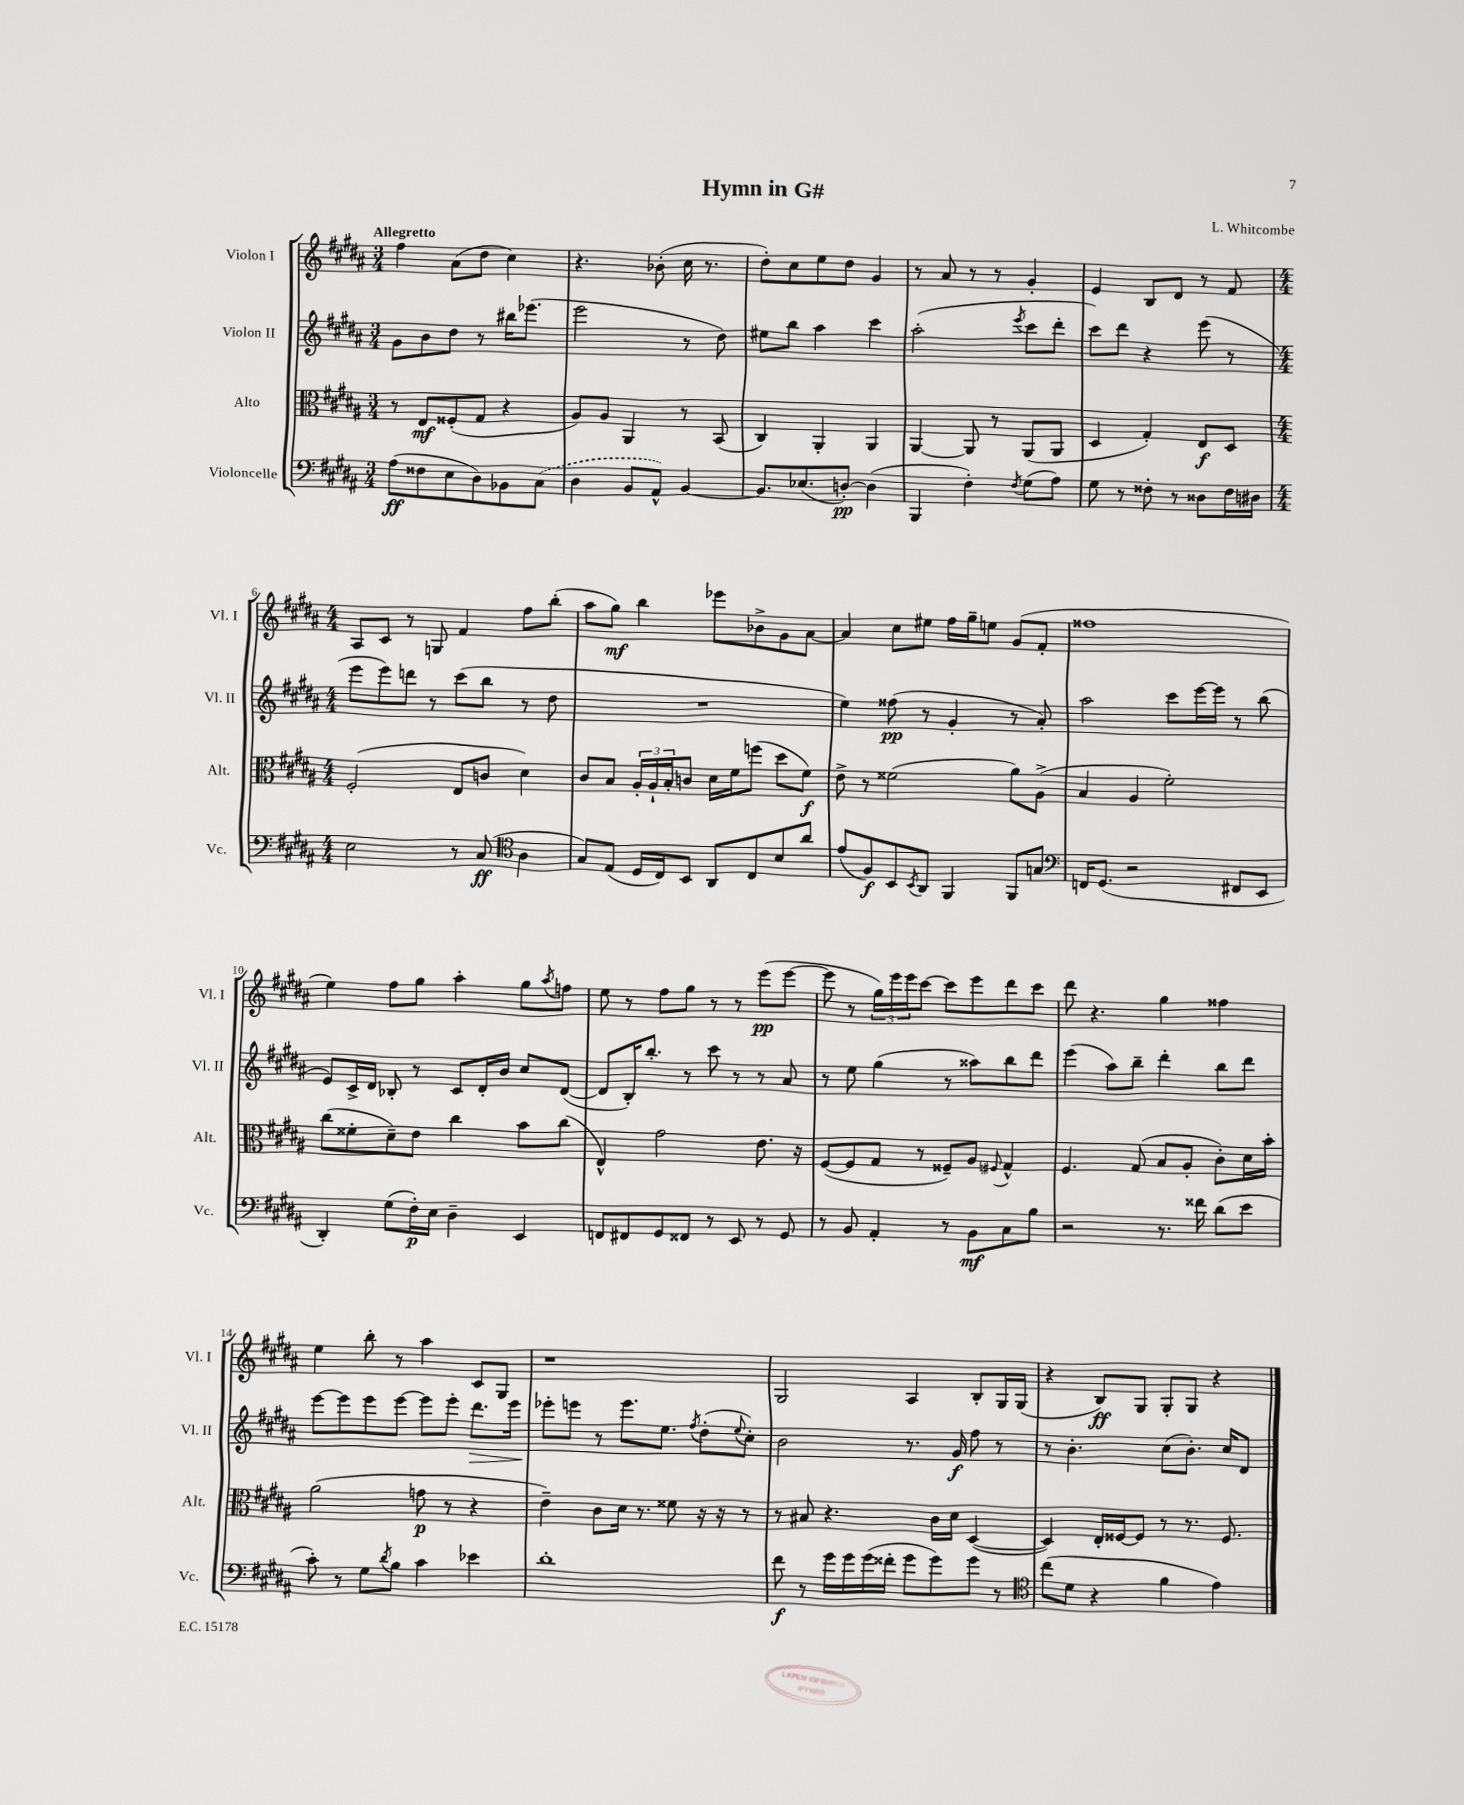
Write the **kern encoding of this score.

**kern	**dynam	**kern	**dynam	**kern	**dynam	**kern	**dynam
*part4	*part4	*part3	*part3	*part2	*part2	*part1	*part1
*staff4	*staff4	*staff3	*staff3	*staff2	*staff2	*staff1	*staff1
*I"Violoncelle	*	*I"Alto	*	*I"Violon II	*	*I"Violon I	*
*I'Vc.	*	*I'Alt.	*	*I'Vl. II	*	*I'Vl. I	*
*clefF4	*	*clefC3	*	*clefG2	*	*clefG2	*
*k[f#c#g#d#a#]	*	*k[f#c#g#d#a#]	*	*k[f#c#g#d#a#]	*	*k[f#c#g#d#a#]	*
*M3/4	*	*M3/4	*	*M3/4	*	*M3/4	*
=1	=1	=1	=1	=1	=1	=1	=1
!	!	!	!	!	!	!LO:TX:a:B:t=Allegretto	!
(8A#\L	ff	8r	.	8g#\L	.	4ff#\	.
8F##X\	.	8E/L	mf	8b\	.	.	.
8E\	.	(8F##X'/	.	8dd#\J	.	(8a#\L	.
8D#\)	.	8G#/J	.	8r	.	8dd#\J	.
8BB-X\	.	4r	.	16bb#X\KL	.	4cc#\)	.
.	.	.	.	(8.eee-X\J	.	.	.
(8C#\J	.	.	.	.	.	.	.
=2	=2	=2	=2	=2	=2	=2	=2
4D#\	.	8A#/L)	.	2eee\	.	4.r	.
.	.	8A#/J	.	.	.	.	.
8BB/L	.	4AA#/	.	.	.	.	.
8AA#^^/J)	.	.	.	.	.	(8b-X'\	.
[4BB/	.	8r	.	8r	.	16cc#\	.
.	.	.	.	.	.	8.r	.
.	.	(8BB/	.	8dd#\)	.	.	.
=3	=3	=3	=3	=3	=3	=3	=3
8.BB/L]	.	4C#/)	.	8ee#X\L	.	8dd#'\L)	.
.	.	.	.	8bb\J	.	8cc#\	.
(8.E-X/	.	.	.	.	.	.	.
.	.	4AA#'/	.	4aa#\	.	8ee\	.
[8Dn'/J)	pp	.	.	.	.	8dd#\J	.
(4D\]	.	4AA#/	.	4ccc#\	.	4g#/	.
=4	=4	=4	=4	=4	=4	=4	=4
4BBB/	.	[4AA#/	.	(2aa#'\	.	8r	.
.	.	.	.	.	.	8a#/	.
4F#'\)	.	8AA#/]	.	.	.	8r	.
.	.	8r	.	.	.	8r	.
8qF#/	.	.	.	8qeee/	.	.	.
(8G#\L	.	(8AA#/L	.	8ccc#\L	.	4g#'/	.
8A#\J)	.	8AA#/J	.	8ddd#'\J	.	.	.
=5	=5	=5	=5	=5	=5	=5	=5
8G#\	.	4D#/	.	8ccc#\L)	.	4e/	.
8r	.	.	.	8ddd#\J	.	.	.
8F##X'\	.	4G#'/)	.	4r	.	8B/L	.
8r	.	.	.	.	.	8d#/J	.
8D##X\L	.	8E/L	f	(8eee\	.	8r	.
16F##\L	.	8D#/J	.	8r	.	8f#/	.
16D#X\JJ	.	.	.	.	.	.	.
!!LO:LB:g=z
=6	=6	=6	=6	=6	=6	=6	=6
*M4/4	*	*M4/4	*	*M4/4	*	*M4/4	*
2E\	.	(2F#'/	.	8eee\L	.	8A#/L	.
.	.	.	.	8eee\)	.	8c#/J	.
.	.	.	.	8dddn\J	.	8r	.
.	.	.	.	8r	.	8Gn/	.
8r	.	8E/L	.	(8ccc#\L	.	4f#/	.
(8C#/	ff	8cn/J	.	8bb\J	.	.	.
*clefC4	*	*	*	*	*	*	*
4A#\	.	4d#\)	.	8r	.	8ff#\L	.
.	.	.	.	8dd#\	.	(8bb'\J	.
=7	=7	=7	=7	=7	=7	=7	=7
8G#/L)	.	8c#/L	.	1r	.	8aa#\L	.
(8E/J	.	8B/J	.	.	.	8gg#\J)	mf
16D#/LL	.	24A#'/LL	.	.	.	4bb\	.
.	.	24A#`/	.	.	.	.	.
16C#/J)	.	.	.	.	.	.	.
.	.	24B'/J	.	.	.	.	.
8BB/J	.	8cn/J	.	.	.	.	.
8AA#/L	.	16d#\LL	.	.	.	8eee-X\L	.
.	.	16f#\J	.	.	.	.	.
8C#/	.	(8ffn\J	.	.	.	8b-X^\	.
8B/	.	8dd#\L	.	.	.	8g#\	.
8a#/J	.	8f#\J)	f	.	.	[8a#\J	.
=8	=8	=8	=8	=8	=8	=8	=8
(8e/L	.	8e^\	.	4ee\)	.	4a#/]	.
8F#/)	f	8r	.	.	.	.	.
8BB/	.	(2f##X\	.	(8ff##X\	pp	8cc#\L	.
8qBB/	.	.	.	.	.	.	.
8AA#/J	.	.	.	8r	.	8ee#X\J	.
4FF#/	.	.	.	4g#'/	.	16ff#\LL	.
.	.	.	.	.	.	16gg#~\J	.
.	.	.	.	.	.	8een\J	.
8FF#/L	.	8a#\L)	.	8r	.	(8g#/L	.
8Gn/J	.	(8A#^\J	.	8a#'/)	.	8f#'/J	.
=9	=9	=9	=9	=9	=9	=9	=9
*clefF4	*	*	*	*	*	*	*
16FFn/KL	.	4B/	.	2aa#\	.	1ff##X	.
(8.GG#/J	.	.	.	.	.	.	.
2r	.	4A#/	.	.	.	.	.
.	.	2f#'\)	.	8ccc#\L	.	.	.
.	.	.	.	[16eee\L	.	.	.
.	.	.	.	16eee\JJ]	.	.	.
8FF#X/L	.	.	.	8r	.	.	.
8EE/J	.	.	.	(8bb\	.	.	.
!!LO:LB:g=z
=10	=10	=10	=10	=10	=10	=10	=10
4DD#'/)	.	(8cc#\L	.	8e/L)	.	4ee\)	.
.	.	8f##X'\	.	16c#^/L	.	.	.
.	.	.	.	16d#/JJ	.	.	.
(8G#\L	.	8d#~\)	.	8B-X'/	.	8ff#\L	.
16F#'\L)	p	8e\J	.	8r	.	8gg#\J	.
16E\JJ	.	.	.	.	.	.	.
4D#~\	.	4cc#\	.	8c#/L	.	4aa#'\	.
.	.	.	.	16d#'/L	.	.	.
.	.	.	.	16b/JJ	.	.	.
4EE/	.	8b\L	.	8cc#/L	.	8gg#\L	.
.	.	.	.	.	.	8qaa#/	.
.	.	(8cc#\J	.	([8d#/J	.	8ffn\J	.
=11	=11	=11	=11	=11	=11	=11	=11
8FFn/L	.	4E^^/)	.	8d#/L]	.	8ee\	.
8FF#X/	.	.	.	16B'/K)	.	8r	.
.	.	.	.	8.bb'/J	.	.	.
8GG#/	.	2g#\	.	.	.	8ff#\L	.
8FF##X/J	.	.	.	8r	.	8gg#\J	.
8r	.	.	.	8ccc#\	.	8r	.
8EE/	.	.	.	8r	.	8r	.
8r	.	8.e\	.	8r	.	(8eee\L	pp
8GG#/	.	.	.	8a#/	.	[8eee\J	.
.	.	16r	.	.	.	.	.
=12	=12	=12	=12	=12	=12	=12	=12
8r	.	([8F#/L	.	8r	.	8eee\]	.
8BB/	.	8F#/]	.	8ee\	.	8r	.
4AA#'/	.	8G#/J	.	(4gg#\	.	24gg#\LL)	.
.	.	.	.	.	.	24eee\	.
.	.	.	.	.	.	24eee\J	.
.	.	8r	.	.	.	[8ccc#\J	.
8r	.	8F##X~/L)	.	8r	.	8ccc#\L]	.
8BB\L	mf	8A#/J	.	8aa##X\L)	.	8eee\	.
.	.	8qqF#X/	.	.	.	.	.
8C#\	.	4G#^^/	.	8bb\	.	8ddd#\	.
8B\J	.	.	.	8ddd#\J	.	8ccc#\J	.
=13	=13	=13	=13	=13	=13	=13	=13
2r	.	4.F#/	.	(4eee\	.	8ddd#\	.
.	.	.	.	.	.	4.r	.
.	.	.	.	8aa#\L)	.	.	.
.	.	(8G#/	.	8bb~\J	.	.	.
8.r	.	8B/L	.	4ddd#'\	.	4gg#\	.
.	.	8A#'/J	.	.	.	.	.
16f##X\	.	.	.	.	.	.	.
(8d#\L	.	8c#'\L)	.	8bb\L	.	4ff##X\	.
8e\J	.	16d#\L	.	8ddd#\J	.	.	.
.	.	16b'\JJ	.	.	.	.	.
!!LO:LB:g=z
=14	=14	=14	=14	=14	=14	=14	=14
8c#'\)	.	(2a#\	.	[8eee\L	.	4ee\	.
8r	.	.	.	8eee\]	.	.	.
8G#\L	.	.	.	8eee\	.	8bb'\	.
8qd#/	.	.	.	.	.	.	.
8B\J	.	.	.	[8eee\J	.	8r	.
4c#\	.	8gn\	p	8eee\L]	.	4aa#\	.
.	.	8r	.	8eee'\J	.	.	.
!	!	!	!	!	!LO:HP:b	!	!
4e-X\	.	4r	.	8.ddd#\L	>	8c#/L	.
.	.	.	.	.	.	8G#/J	.
.	.	.	.	16eee\Jk	.	.	.
=15	=15	=15	=15	=15	=15	=15	=15
1d#'	.	4e~\)	.	8eee-X'\L	.	1r	.
.	.	.	.	8eeen\J	]	.	.
.	.	8c#\L	.	8r	.	.	.
.	.	16d#\Jk	.	8.eee\L	.	.	.
.	.	8.r	.	.	.	.	.
.	.	.	.	8.ee\J	.	.	.
.	.	8f##X\	.	.	.	.	.
.	.	.	.	8qff#/	.	.	.
.	.	16r	.	(8dd#'\L	.	.	.
.	.	16r	.	.	.	.	.
.	.	.	.	8qqee/	.	.	.
.	.	8r	.	8cc#'\J)	.	.	.
=16	=16	=16	=16	=16	=16	=16	=16
8f#\	f	8r	.	2b\	.	2G#/	.
8r	.	8B#X/	.	.	.	.	.
16g#\LL	.	4.r	.	.	.	.	.
16g#\	.	.	.	.	.	.	.
(16g#\	.	.	.	.	.	.	.
16f##X'\JJ	.	.	.	.	.	.	.
8g#\L	.	.	.	8.r	.	4A#/	.
8g#\)	.	16c#\LL	.	.	.	.	.
.	.	16d#\JJ	.	16g#/	f	.	.
8g#\J	.	([4D#/	.	8ff#\	.	8B'/L	.
8r	.	.	.	8r	.	16G#/L	.
.	.	.	.	.	.	(16G#/JJ	.
=17	=17	=17	=17	=17	=17	=17	=17
*clefC4	*	*	*	*	*	*	*
(8cc#\L	.	4D#/])	.	8r	.	4r	.
8d#\J	.	.	.	4.b'\	.	.	.
4r	.	16E'/LL	.	.	.	8B/L)	ff
.	.	[16F##X/J	.	.	.	.	.
.	.	8F##/J]	.	.	.	8G#/J	.
4f#\	.	8r	.	(8cc#\L	.	8G#'/L	.
.	.	8.r	.	8.b'\J)	.	8G#/J	.
4e\)	.	.	.	.	.	4r	.
.	.	8.F##/	.	16cc#/KL	.	.	.
.	.	.	.	8d#/J	.	.	.
==	==	==	==	==	==	==	==
*-	*-	*-	*-	*-	*-	*-	*-
